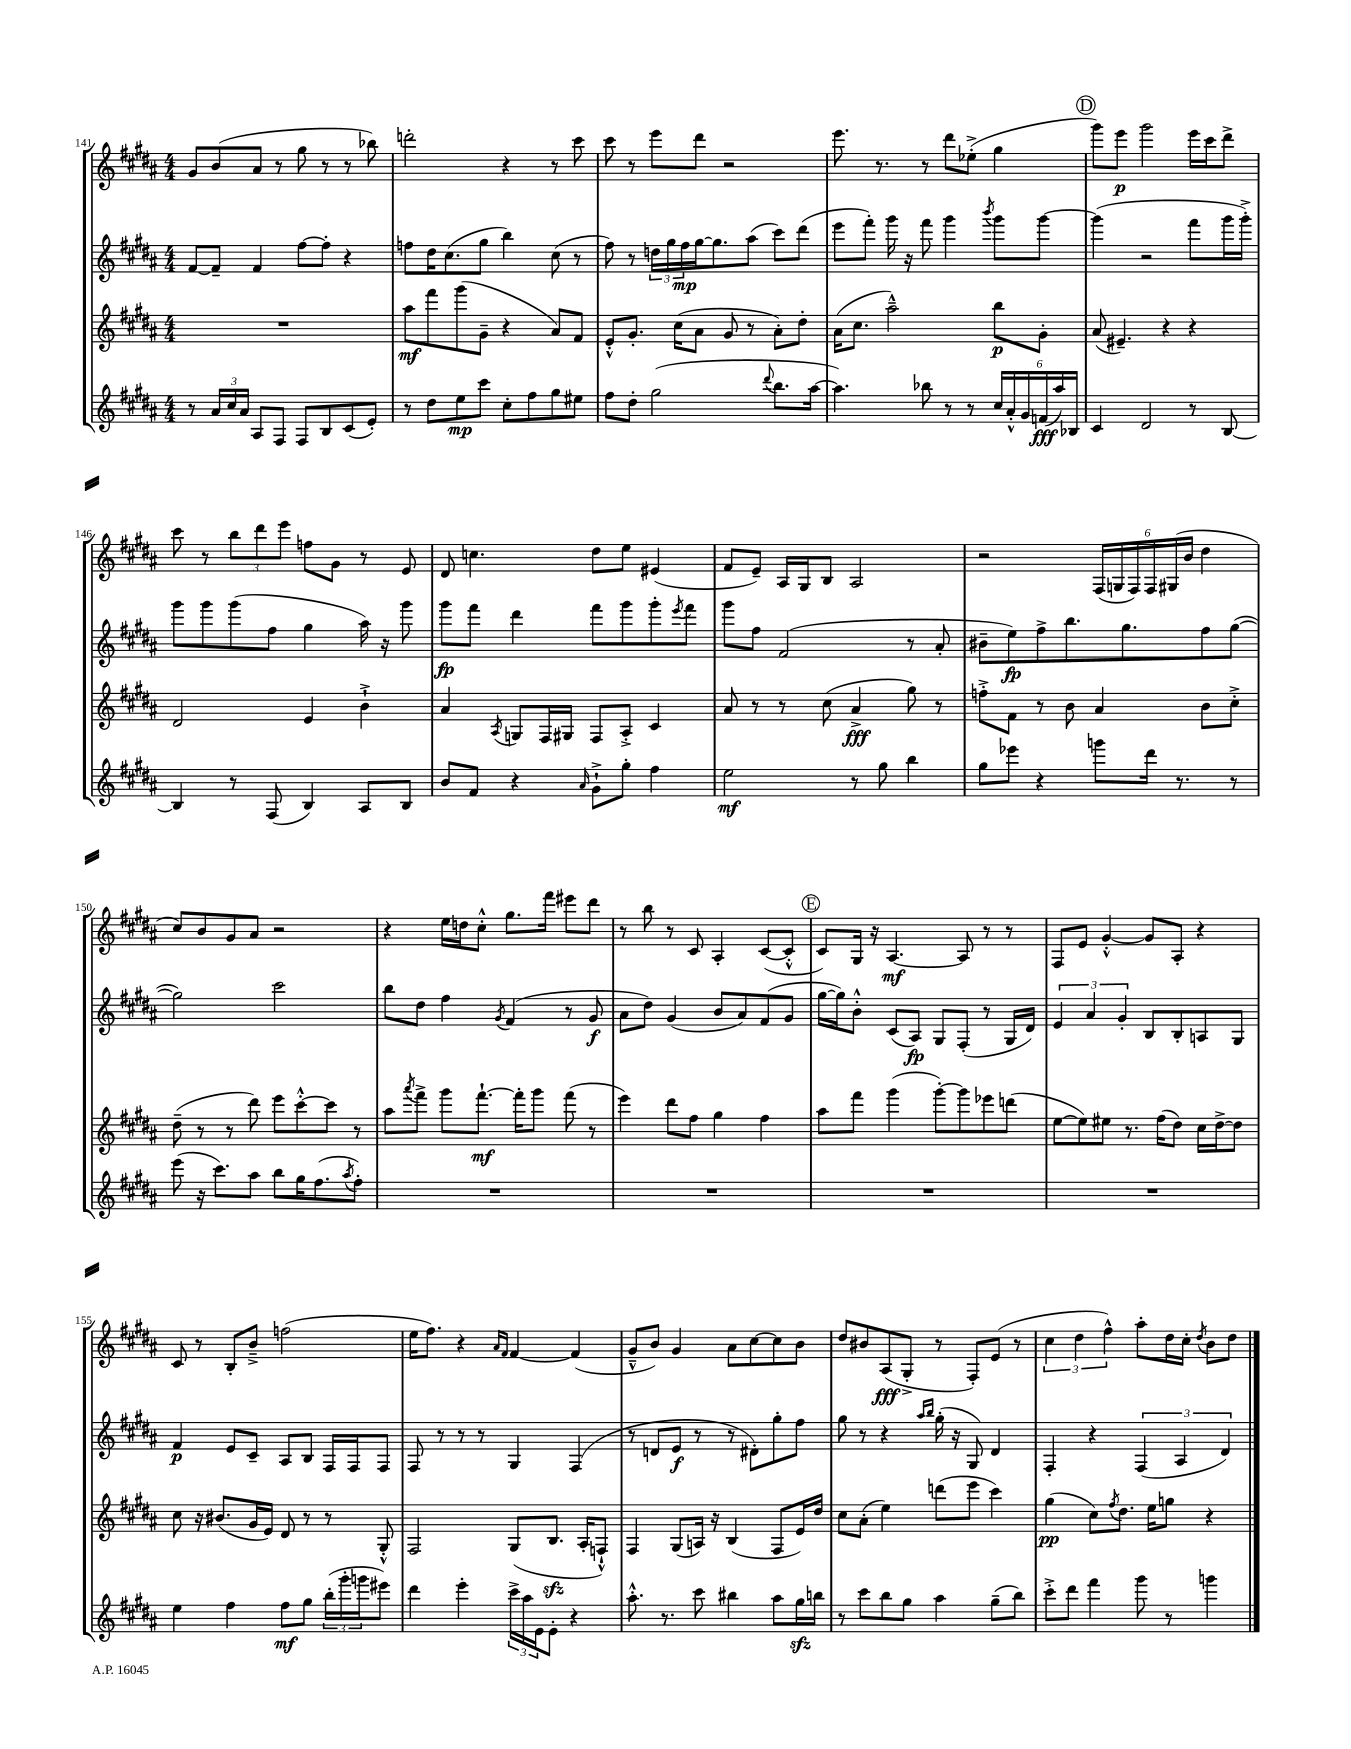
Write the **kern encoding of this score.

**kern	**dynam	**kern	**dynam	**kern	**dynam	**kern	**dynam
*part4	*part4	*part3	*part3	*part2	*part2	*part1	*part1
*staff4	*staff4	*staff3	*staff3	*staff2	*staff2	*staff1	*staff1
*clefG2	*	*clefG2	*	*clefG2	*	*clefG2	*
*k[f#c#g#d#a#]	*	*k[f#c#g#d#a#]	*	*k[f#c#g#d#a#]	*	*k[f#c#g#d#a#]	*
*M4/4	*	*M4/4	*	*M4/4	*	*M4/4	*
=141	=141	=141	=141	=141	=141	=141	=141
8r	.	1r	.	[8f#/L	.	8g#/L	.
24a#/LL	.	.	.	8f#~/J]	.	(8b/	.
24cc#/	.	.	.	.	.	.	.
24a#/JJ	.	.	.	.	.	.	.
8A#/L	.	.	.	4f#/	.	8a#/J	.
8F#/J	.	.	.	.	.	8r	.
8F#/L	.	.	.	[8ff#\L	.	8gg#\	.
8B/	.	.	.	8ff#'\J]	.	8r	.
(8c#/	.	.	.	4r	.	8r	.
8e'/J)	.	.	.	.	.	8bb-X\)	.
=142	=142	=142	=142	=142	=142	=142	=142
8r	.	8aa#\L	mf	8ffn\L	.	2dddn'\	.
8dd#\L	.	8fff#\	.	16dd#\K	.	.	.
.	.	.	.	(8.cc#\	.	.	.
8ee\	mp	(8ggg#\	.	.	.	.	.
8ccc#\J	.	8g#~\J	.	8gg#\J	.	.	.
8cc#'\L	.	4r	.	4bb\)	.	4r	.
8ff#\	.	.	.	.	.	.	.
8gg#\	.	8a#/L)	.	(8cc#\	.	8r	.
8ee#X\J	.	8f#/J	.	8r	.	8ccc#\	.
=143	=143	=143	=143	=143	=143	=143	=143
8ff#\L	.	8e'^^/L	.	8ff#\)	.	8ccc#\	.
8dd#'\J	.	8.g#'/J	.	8r	.	8r	.
(2gg#\	.	.	.	24ddn\LL	.	8eee\L	.
.	.	.	.	24gg#\	.	.	.
.	.	(16cc#\KL	.	.	.	.	.
.	.	.	.	24ff#\	mp	.	.
.	.	8a#\J	.	[16gg#\J	.	8ddd#\J	.
.	.	.	.	8.gg#\]	.	.	.
.	.	8g#/	.	.	.	2r	.
.	.	8r	.	(8aa#\J	.	.	.
8qqddd#/	.	.	.	.	.	.	.
8.bb\L	.	8a#'\L)	.	8ccc#\L)	.	.	.
.	.	8dd#'\J	.	(8ddd#\J	.	.	.
[16aa#\Jk	.	.	.	.	.	.	.
=144	=144	=144	=144	=144	=144	=144	=144
4.aa#\])	.	(16a#\KL	.	8eee\L	.	8.eee\	.
.	.	8.cc#\J	.	.	.	.	.
.	.	.	.	8fff#'\J)	.	.	.
.	.	.	.	.	.	8.r	.
.	.	2aa#~^^\)	.	16ggg#\	.	.	.
.	.	.	.	16r	.	.	.
8bb-X\	.	.	.	8fff#\	.	8r	.
8r	.	.	.	4ggg#\	.	8ddd#\L	.
8r	.	.	.	.	.	(8ee-X'^\J	.
.	.	.	.	8qbbb/	.	.	.
24cc#/LL	.	8bb\L	p	8ggg#\L	.	4gg#\	.
24a#'^^/	.	.	.	.	.	.	.
24g#/	.	.	.	.	.	.	.
(24fn/	fff	8g#'\J	.	[8ggg#\J	.	.	.
24aa#/)	.	.	.	.	.	.	.
24B-X/JJ	.	.	.	.	.	.	.
!!LO:REH:place=s1:t=D
=145	=145	=145	=145	=145	=145	=145	=145
4c#/	.	(8a#/	.	(4ggg#\]	.	8ggg#\L)	.
.	.	4.e#X~/)	.	.	.	8eee\J	p
2d#/	.	.	.	2r	.	2ggg#\	.
.	.	4r	.	.	.	.	.
8r	.	4r	.	8fff#\L	.	16eee\LL	.
.	.	.	.	.	.	16ccc#\J	.
[8B/	.	.	.	16ggg#\L	.	8ddd#^\J	.
.	.	.	.	16ggg#'^\JJ)	.	.	.
!!LO:LB:g=z
=146	=146	=146	=146	=146	=146	=146	=146
4B/]	.	2d#/	.	8ggg#\L	.	8ccc#\	.
.	.	.	.	8ggg#\	.	8r	.
8r	.	.	.	(8ggg#\	.	12bb\L	.
.	.	.	.	.	.	12ddd#\	.
(8F#/	.	.	.	8ff#\J	.	.	.
.	.	.	.	.	.	12eee\J	.
4B/)	.	4e/	.	4gg#\	.	8ffn\L	.
.	.	.	.	.	.	8g#\J	.
8A#/L	.	4b`^\	.	16aa#\)	.	8r	.
.	.	.	.	16r	.	.	.
8B/J	.	.	.	8ggg#\	.	8e/	.
=147	=147	=147	=147	=147	=147	=147	=147
8b/L	.	4a#/	.	8ggg#\L	fp	8d#/	.
8f#/J	.	.	.	8fff#\J	.	4.ccn\	.
.	.	8qA#/	.	.	.	.	.
4r	.	8Gn/L	.	4ddd#\	.	.	.
.	.	16F#/L	.	.	.	.	.
.	.	16G#X/JJ	.	.	.	.	.
16qqa#/	.	.	.	.	.	.	.
8g#`^\L	.	8F#/L	.	8fff#\L	.	8dd#\L	.
8gg#'\J	.	8A#'^/J	.	8ggg#\	.	8ee\J	.
4ff#\	.	4c#/	.	8ggg#'\	.	(4e#X/	.
.	.	.	.	8qeee/	.	.	.
.	.	.	.	8fff#\J	.	.	.
=148	=148	=148	=148	=148	=148	=148	=148
2ee\	mf	8a#/	.	8ggg#\L	.	8f#/L	.
.	.	8r	.	8ff#\J	.	8e~/J)	.
.	.	8r	.	(2f#/	.	16A#/LL	.
.	.	.	.	.	.	16G#/J	.
.	.	(8cc#\	.	.	.	8B/J	.
8r	.	4a#^/	fff	.	.	2A#/	.
8gg#\	.	.	.	.	.	.	.
4bb\	.	8gg#\)	.	8r	.	.	.
.	.	8r	.	8a#'/	.	.	.
=149	=149	=149	=149	=149	=149	=149	=149
8gg#\L	.	8ffn'^\L	.	8b#X~\L	.	2r	.
8eee-X\J	.	8f#\J	.	8ee\)	fp	.	.
4r	.	8r	.	8ff#^\	.	.	.
.	.	8b\	.	8.bb\	.	.	.
8gggn\L	.	4a#/	.	.	.	(24F#/LL	.
.	.	.	.	.	.	24Gn/	.
.	.	.	.	8.gg#\	.	.	.
.	.	.	.	.	.	24F#/)	.
16ddd#\Jk	.	.	.	.	.	24F#/	.
.	.	.	.	.	.	(24G#X/	.
8.r	.	.	.	.	.	.	.
.	.	.	.	.	.	24b/JJ	.
.	.	8b\L	.	8ff#\	.	4dd#\	.
8r	.	8cc#'^\J	.	([8gg#\J	.	.	.
!!LO:LB:g=z
=150	=150	=150	=150	=150	=150	=150	=150
(8eee\	.	(8dd#~\	.	2gg#\])	.	8cc#/L)	.
16r	.	8r	.	.	.	8b/	.
8.ccc#\L)	.	.	.	.	.	.	.
.	.	8r	.	.	.	8g#/	.
8aa#\J	.	8ddd#\)	.	.	.	8a#/J	.
8bb\L	.	8eee\L	.	2ccc#\	.	2r	.
16gg#\K	.	[8ccc#'^^\	.	.	.	.	.
(8.ff#\	.	.	.	.	.	.	.
.	.	8ccc#\J]	.	.	.	.	.
8qaa#/	.	.	.	.	.	.	.
8ff#'\J)	.	8r	.	.	.	.	.
=151	=151	=151	=151	=151	=151	=151	=151
1r	.	8aa#\L	.	8bb\L	.	4r	.
.	.	8qaaa#/	.	.	.	.	.
.	.	8fff#^\J	.	8dd#\J	.	.	.
.	.	8ggg#\L	.	4ff#\	.	16ee\LL	.
.	.	.	.	.	.	16ddn\J	.
.	.	[8.fff#`\J	mf	.	.	8cc#'^^\J	.
.	.	.	.	8qg#/	.	.	.
.	.	.	.	(4f#/	.	8.gg#\L	.
.	.	16fff#'\KL]	.	.	.	.	.
.	.	8ggg#\J	.	.	.	.	.
.	.	.	.	.	.	16fff#\Jk	.
.	.	(8fff#\	.	8r	.	8eee#X\L	.
.	.	8r	.	8g#/	f	8ddd#\J	.
=152	=152	=152	=152	=152	=152	=152	=152
1r	.	4eee\)	.	8a#\L	.	8r	.
.	.	.	.	8dd#\J)	.	8bb\	.
.	.	8ddd#\L	.	(4g#/	.	8r	.
.	.	8ff#\J	.	.	.	8c#/	.
.	.	4gg#\	.	8b/L	.	4A#'/	.
.	.	.	.	8a#/)	.	.	.
.	.	4ff#\	.	(8f#/	.	([8c#/L	.
.	.	.	.	8g#/J	.	8c#'^^/J]	.
!!LO:REH:place=s1:t=E
=153	=153	=153	=153	=153	=153	=153	=153
1r	.	8aa#\L	.	[16gg#\LL	.	8c#/L)	.
.	.	.	.	16gg#\J])	.	.	.
.	.	8fff#\J	.	8b'^^\J	.	16G#/Jk	.
.	.	.	.	.	.	16r	.
.	.	(4ggg#\	.	(8c#/L	.	[4.A#/	mf
.	.	.	.	8A#/J)	fp	.	.
.	.	[8ggg#'\L)	.	8G#/L	.	.	.
.	.	8ggg#\]	.	(8F#'/J	.	8A#/]	.
.	.	8eee-X\	.	8r	.	8r	.
.	.	(8dddn\J	.	16G#/LL	.	8r	.
.	.	.	.	16d#/JJ)	.	.	.
=154	=154	=154	=154	=154	=154	=154	=154
1r	.	[8ee\L	.	6e/	.	8F#/L	.
.	.	8ee\])	.	.	.	8e/J	.
.	.	.	.	6a#/	.	.	.
.	.	8ee#X\J	.	.	.	[4g#'^^/	.
.	.	.	.	6g#'/	.	.	.
.	.	8.r	.	.	.	.	.
.	.	.	.	8B/L	.	8g#/L]	.
.	.	(16ff#\KL	.	.	.	.	.
.	.	8dd#\J)	.	8B'/	.	8A#'/J	.
.	.	16cc#\LL	.	8An/	.	4r	.
.	.	[16dd#^\J	.	.	.	.	.
.	.	8dd#\J]	.	8G#/J	.	.	.
!!LO:LB:g=z
=155	=155	=155	=155	=155	=155	=155	=155
4ee\	.	8cc#\	.	4f#/	p	8c#/	.
.	.	16r	.	.	.	8r	.
.	.	(8.b#X/L	.	.	.	.	.
4ff#\	.	.	.	8e/L	.	8B'/L	.
.	.	16g#/L	.	8c#~/J	.	8b~^/J	.
.	.	16e/JJ)	.	.	.	.	.
8ff#\L	mf	8d#/	.	8A#/L	.	(2ffn\	.
8gg#\J	.	8r	.	8B/J	.	.	.
(24bb'\LL	.	8r	.	16F#/LL	.	.	.
24ggg#'\	.	.	.	.	.	.	.
.	.	.	.	16F#/J	.	.	.
24gggn\J	.	.	.	.	.	.	.
8eee#X\J)	.	8G#'^^/	.	8F#/J	.	.	.
=156	=156	=156	=156	=156	=156	=156	=156
4ddd#\	.	2F#/	.	8F#/	.	16ee\KL	.
.	.	.	.	.	.	8.ff#\J)	.
.	.	.	.	8r	.	.	.
4eee'\	.	.	.	8r	.	4r	.
.	.	.	.	8r	.	.	.
.	.	.	.	.	.	16qqa#/LL	.
.	.	.	.	.	.	16qqf#/JJ	.
24ccc#^\LL	.	(8G#/L	.	4G#/	.	[4f#/	.
24aa#\	.	.	.	.	.	.	.
24e\J	.	.	.	.	.	.	.
8e'\J	.	8.Bzz/J	.	.	.	.	.
4r	.	.	.	(4F#/	.	(4f#/]	.
.	.	16A#'/KL	.	.	.	.	.
.	.	8Fn`^^/J)	.	.	.	.	.
=157	=157	=157	=157	=157	=157	=157	=157
8.aa#'^^\	.	4F#/	.	8r	.	8g#~^^/L	.
.	.	.	.	8dn/L	.	8b/J)	.
8.r	.	.	.	.	.	.	.
.	.	(8G#/L	.	8e/J	f	4g#/	.
8ccc#\	.	16An/Jk)	.	8r	.	.	.
.	.	16r	.	.	.	.	.
4bb#X\	.	(4B/	.	8r	.	8a#\L	.
.	.	.	.	8d#X'\L)	.	[8cc#\	.
8aa#\L	.	8F#/L	.	8gg#'\	.	8cc#\]	.
16gg#zz\L	.	16e/L)	.	8ff#\J	.	8b\J	.
16bbn\JJ	.	16dd#/JJ	.	.	.	.	.
=158	=158	=158	=158	=158	=158	=158	=158
8r	.	8cc#\L	.	8gg#\	.	8dd#/L	.
8ccc#\L	.	(8a#'\J	.	8r	.	8b#X/	.
8bb\	.	4ee\)	.	4r	.	(8A#/	fff
8gg#\J	.	.	.	.	.	8G#'^/J	.
.	.	.	.	16qqaa#/LL	.	.	.
.	.	.	.	16qqbb/JJ	.	.	.
4aa#\	.	(8dddn\L	.	(16gg#'\	.	8r	.
.	.	.	.	16r	.	.	.
.	.	8eee\J	.	8G#/)	.	8F#'/L)	.
(8gg#~\L	.	4ccc#\)	.	4d#/	.	(8e/J	.
8bb\J)	.	.	.	.	.	8r	.
=159	=159	=159	=159	=159	=159	=159	=159
8ccc#'^\L	.	(4gg#\	pp	4F#'/	.	6cc#\	.
8ddd#\J	.	.	.	.	.	.	.
.	.	.	.	.	.	6dd#\	.
4fff#\	.	8cc#\L)	.	4r	.	.	.
.	.	.	.	.	.	6ff#^^\)	.
.	.	8qff#/	.	.	.	.	.
.	.	8.dd#\J	.	.	.	.	.
8ggg#\	.	.	.	(6F#/	.	8aa#'\L	.
.	.	16ee\KL	.	.	.	.	.
8r	.	8ggn\J	.	.	.	16dd#\L	.
.	.	.	.	6A#/	.	.	.
.	.	.	.	.	.	16cc#'\JJ	.
.	.	.	.	.	.	8qdd#/	.
4gggn\	.	4r	.	.	.	8b\L	.
.	.	.	.	6d#/)	.	.	.
.	.	.	.	.	.	8dd#\J	.
==	==	==	==	==	==	==	==
*-	*-	*-	*-	*-	*-	*-	*-
